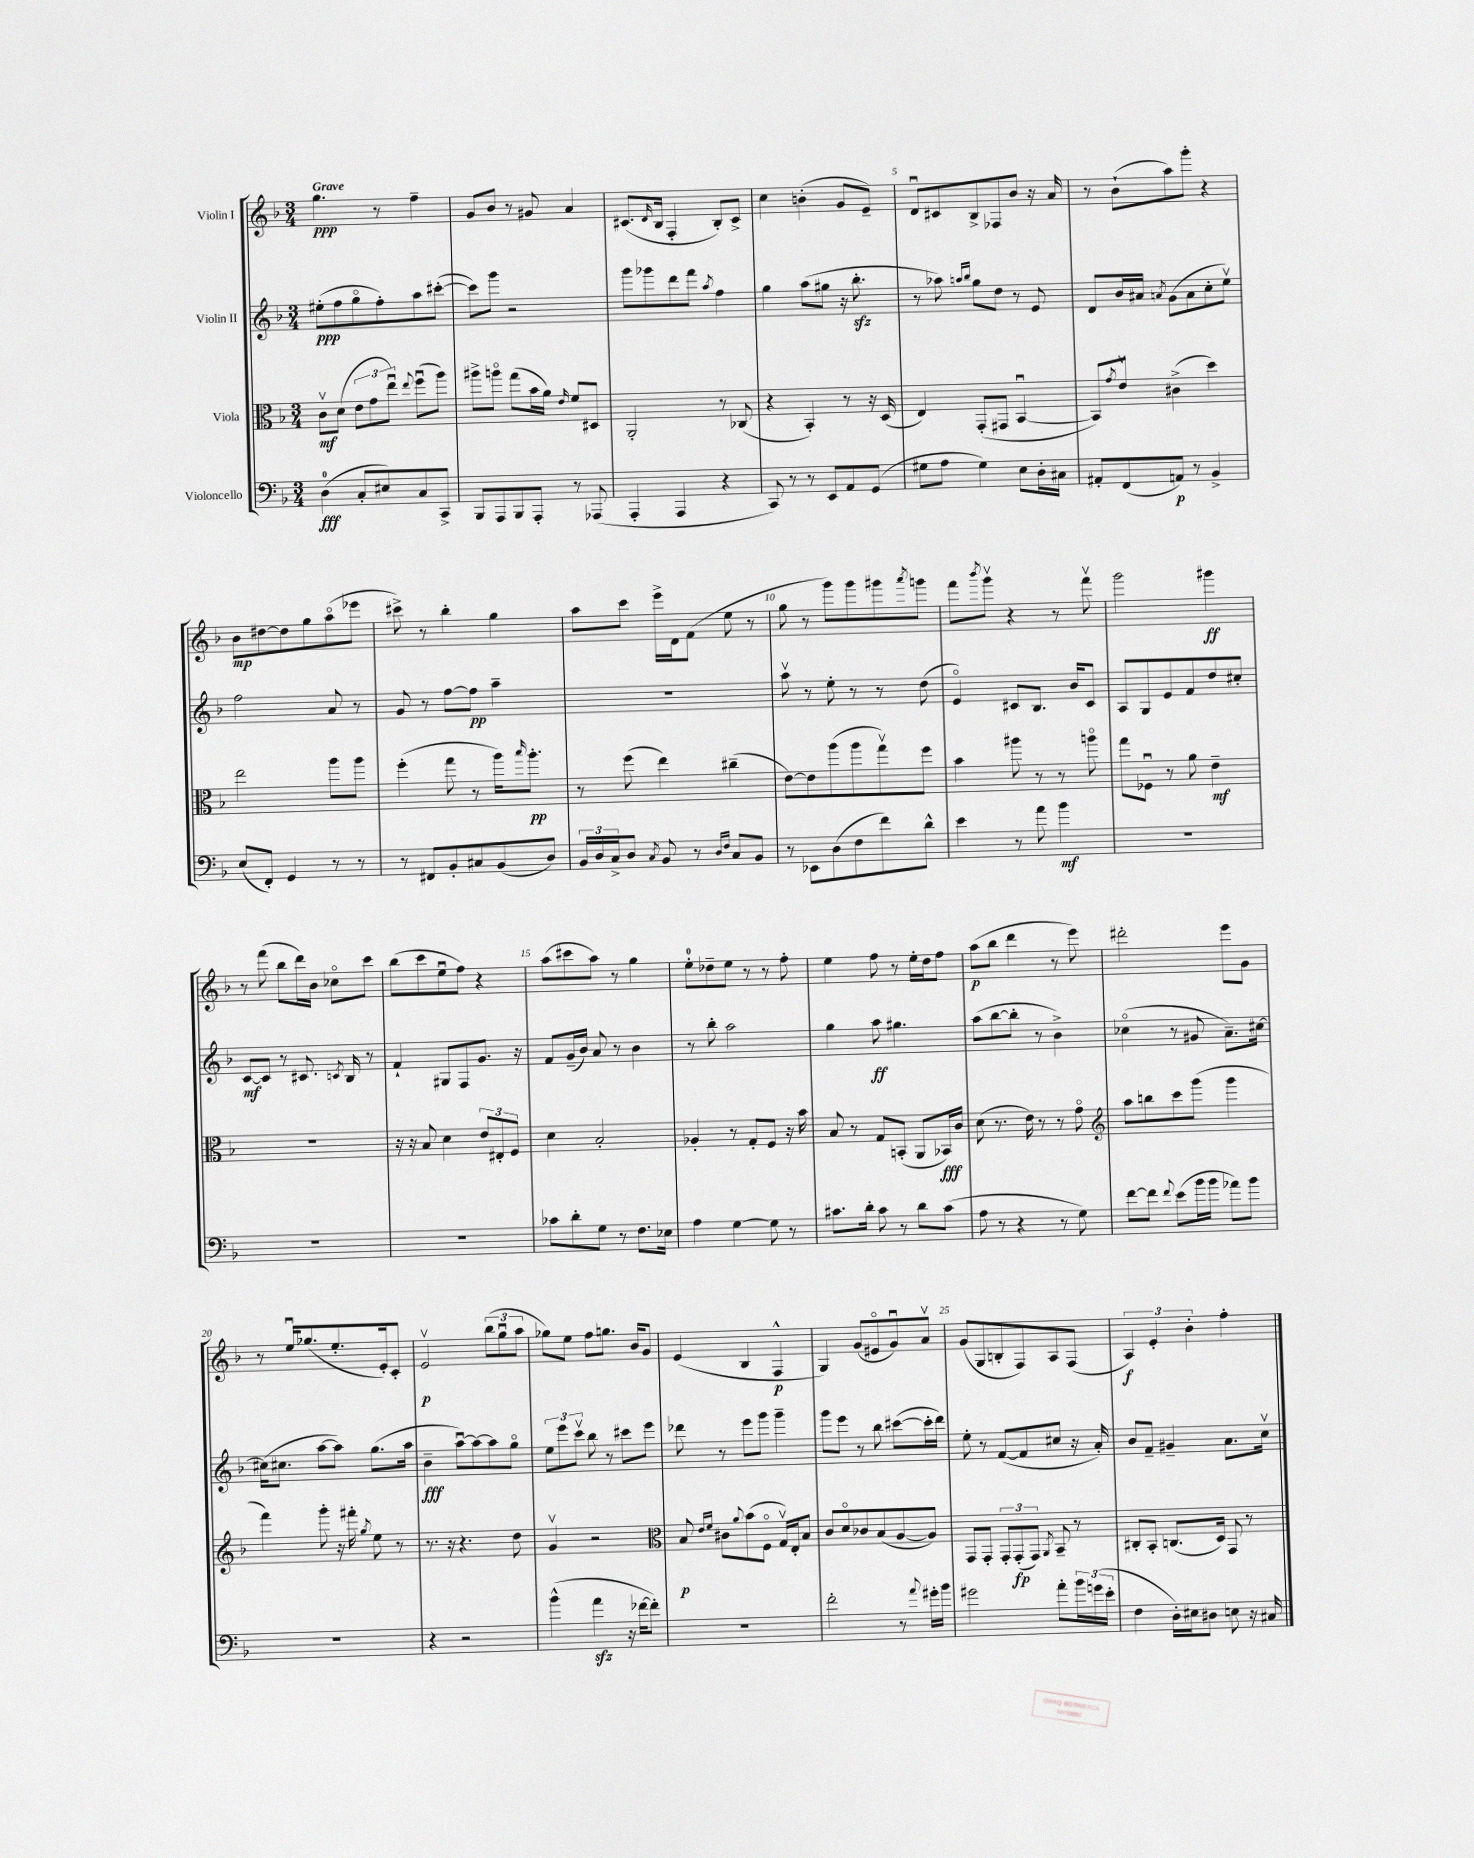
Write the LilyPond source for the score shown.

<<
\new StaffGroup <<
\new Staff = "s0" \with { instrumentName = "Violin I" } {
    \clef treble \key f \major \numericTimeSignature \time 3/4 \tempo "Grave"
    g''4.\ppp r8 f''4-- |
    g'8 bes'8 r8 gis'8 a'4 |
    cis'8.( \grace { d'16 } bes16 f4-. bes8-.) cis'8-> |
    c''4 b'4-.( g'8 e'8--) |
    d'8\downbow cis'8 bes8-> fes8 bes'8 r16 a'16 |
    r8 bes'8-!( a''8) g'''8-. r4 |
    bes'8\mp dis''8~ dis''8 g''8 a''8\flageolet( ees'''8 |
    cis'''8->) r8 bes''4-. g''4 |
    a''8 c'''8 e'''16-> d'16 f'8( e''8 r8 |
    g''8 r8 g'''8) g'''8 gis'''8 \acciaccatura { a'''8 } g'''8 |
    f'''8 \acciaccatura { bes'''8 } g'''8\upbow r4 r8 f'''8\upbow |
    g'''2 gis'''4\ff |
    r8 f'''8( bes''8 d'''16) bes'16 ces''8\flageolet c'''8 |
    bes''8( c'''8 e''8\downbow f''8) r4 |
    a''8( cis'''8 a''8) r8 g''4 |
    e''8-0-. des''8-- e''8 r8 r8 f''8-. |
    e''4 f''8 r8 e''16-. d''16 f''8 |
    a''8\p( bes''8 d'''4 r8 e'''8) |
    dis'''2-. e'''8 g'8 |
    r8 e''16\downbow ges''8.( e''8.-. e'16-.) c'8-. |
    e'2\upbow\p \tuplet 3/2 { bes''8( g''8\downbow a''8 } |
    ges''8) e''8 f''8 g''8. bes'16 g'8 |
    e'4( bes4 f4-^\p |
    g4) g'8( eis'8\flageolet g'8\downbow) a'8\upbow |
    g'8( g8 b8-. f8) a8 f8( |
    \tuplet 3/2 { a4\f) e'4-. bes'4-. } f''4-. \bar "|." |
}
\new Staff = "s1" \with { instrumentName = "Violin II" } {
    \clef treble \key f \major \numericTimeSignature \time 3/4
    eis''8-.\ppp( f''8 g''8\flageolet f''8-.) a''8 cis'''8~-.( |
    cis'''8) g'''8 r2 |
    g'''8 ges'''8 d'''8 f'''8 \acciaccatura { a''8 } f''4 |
    g''4 a''8( gis''8 r16 bes''8.-.\sfz |
    r8 aes''8) \grace { a''16 bes''16 } g''8 d''8 r8 e'8 |
    d'8 bes'16 ais'16 \acciaccatura { a'8 } g'8( a'8 c''8-. e''8\upbow) |
    f''2 a'8 r8 |
    g'8 r8 f''8~ f''8\pp a''4-- |
    R2. |
    a''8\upbow r8 e''8-. r8 r8 d''8( |
    e'4\flageolet) cis'8 bes8. bes'16 cis'8 |
    a8 g8 e'8 f'8 d''8 cis''8-. |
    c'8~\mf c'8 r8 cis'8. \acciaccatura { c'8 } bes16 r8 |
    f'4-! gis8 f8 g'8. r16 |
    f'8 g'16--( bes'16) a'8 r8 bes'4 |
    r8 bes''8-. a''2 |
    g''4 a''8\ff gis''4. |
    a''8( bes''8~ bes''8-. r8 bes'4->) |
    ces''4\flageolet( r8 gis'8 a'8.--) cis''16~ |
    cis''16( cis''8. a''8~ a''8) g''8.( a''16 |
    bes'4--\fff a''8~\downbow) a''8~ a''8 g''8\flageolet |
    \tuplet 3/2 { e''8 e'''8 c'''8\upbow } bes''8 r8 cis'''8 e'''8 |
    des'''8 r8 e'''8 g'''8 g'''4-- |
    g'''8 e'''8 r8 bes''8 cis'''8~( cis'''16-. d'''16) |
    e''8-. r8 f'8~( f'8 cis''8 r16 a'16-.) |
    bes'8 f'8-- gis'4-- a'8. c''16\upbow \bar "|." |
}
\new Staff = "s2" \with { instrumentName = "Viola" } {
    \clef alto \key f \major \numericTimeSignature \time 3/4
    c'8\upbow\mf d'8( \tuplet 3/2 { e'8 g'8 e''8\downbow) } \appoggiatura { e''8 } f''8\downbow( a''8) |
    ais''8-> a''8\flageolet g''8( bes'16 a'16) \grace { e'16 } f'8 dis8 |
    a,2-. r8 ces8( |
    r4 bes,4-.) r8 r16 d16( |
    e4) g,8-.( gis,8 bes,4~\downbow |
    bes,8) \acciaccatura { g'8 } e'8\upbow cis'4->( d''4) |
    e''2 a''8 a''8 |
    f''4-.( g''8 r8 a''16) \grace { bes''16 } a''8.-.\pp |
    r8 f''8( e''4) cis''4--( |
    e'8~) e'8 a''8( a''8 g''8\upbow) f''8 |
    bes'4 ais''8 r8 r8 a''8\flageolet |
    g''8 fes8\downbow r8 a'8 e'4--\mf |
    R2. |
    r16 r16 bes8 d'4 \tuplet 3/2 { e'8 eis8-. f8 } |
    d'4 bes2-. |
    aes4-. r8 g8-. f8 r16 bes'16 |
    bes8 r8 g8 b,8-.( a,8 bes,16\fff) c'16 |
    d'8( r8. e'16) r8 r8 g'8\flageolet |
    \clef treble a''8 b''8 c'''8 g'''8( g'''4 |
    f'''4) g'''8-. r16 fis'''16-. \acciaccatura { g''8 } e''8 r8 |
    r8. r16 r4. d''8 |
    g'4\upbow r2 |
    \clef alto bes8\p \grace { e'16 f'16 } cis'8 \appoggiatura { a'8 } bes'8( f8\flageolet g16\upbow) e16-. bes8 |
    c'8 d'8\flageolet ces'8 bes8( a8~ a8) |
    g,8 g,8-. \tuplet 3/2 { g,8-. g,8-.\fp( g,8) } \acciaccatura { a,8 } bes,8-- r8 |
    cis8-. bes,8-. c8.( d16) g,8 r8 \bar "|." |
}
\new Staff = "s3" \with { instrumentName = "Violoncello" } {
    \clef bass \key f \major \numericTimeSignature \time 3/4
    d4-0\fff( c8-. eis8) c8 c,8-> |
    bes,,8 a,,8 bes,,8 a,,8-. r8 aes,,8( |
    a,,4-. a,,4 r4 |
    c,8) r8 r8 e,8 a,8 g,8( |
    gis8 a8 gis4) e8 d16-. cis16 |
    ais,8-. f,8( a,8\p) r8 bes,4-> |
    e8( f,8-.) g,4 r8 r8 |
    r8 fis,8 bes,8-. cis8 bes,8( d8) |
    \tuplet 3/2 { bes,16 d16 c16-> } d8 \acciaccatura { c8 } bes,8 r8 \grace { d16 f16 } c8 bes,8 |
    r8 ees,8 d8( f8 f'8) d'8-^ |
    e'4 r8 a'8 bes'4\mf |
    R2. |
    R2. |
    R2. |
    ces'8 d'8-. g8 r8 f8. ees16 |
    a4 g4~ g8 r8 |
    cis'8. d'16-. cis'8 r8 d'8 cis'8( |
    a8 r8 r4 r8 g8) |
    f'8~ f'8 \appoggiatura { f'8 } e'8( bes'16 bes'16 aes'8) bes'8 |
    R2. |
    r4 r2 |
    bes'4-^( a'4\sfz r16 fes'16~ fes'8-.) |
    R2. |
    f'2-. r8 \appoggiatura { a'8 } gis'16-. bes'16 |
    gis'2 a'8-. \tuplet 3/2 { bes'16 g'16( e'16-. } |
    f4 d16-.) eis16 dis8 e8 r16 cis16 \bar "|." |
}
>>
>>
\layout { \context { \Score \override BarNumber.break-visibility = ##(#f #t #t) barNumberVisibility = #(every-nth-bar-number-visible 5) } }
